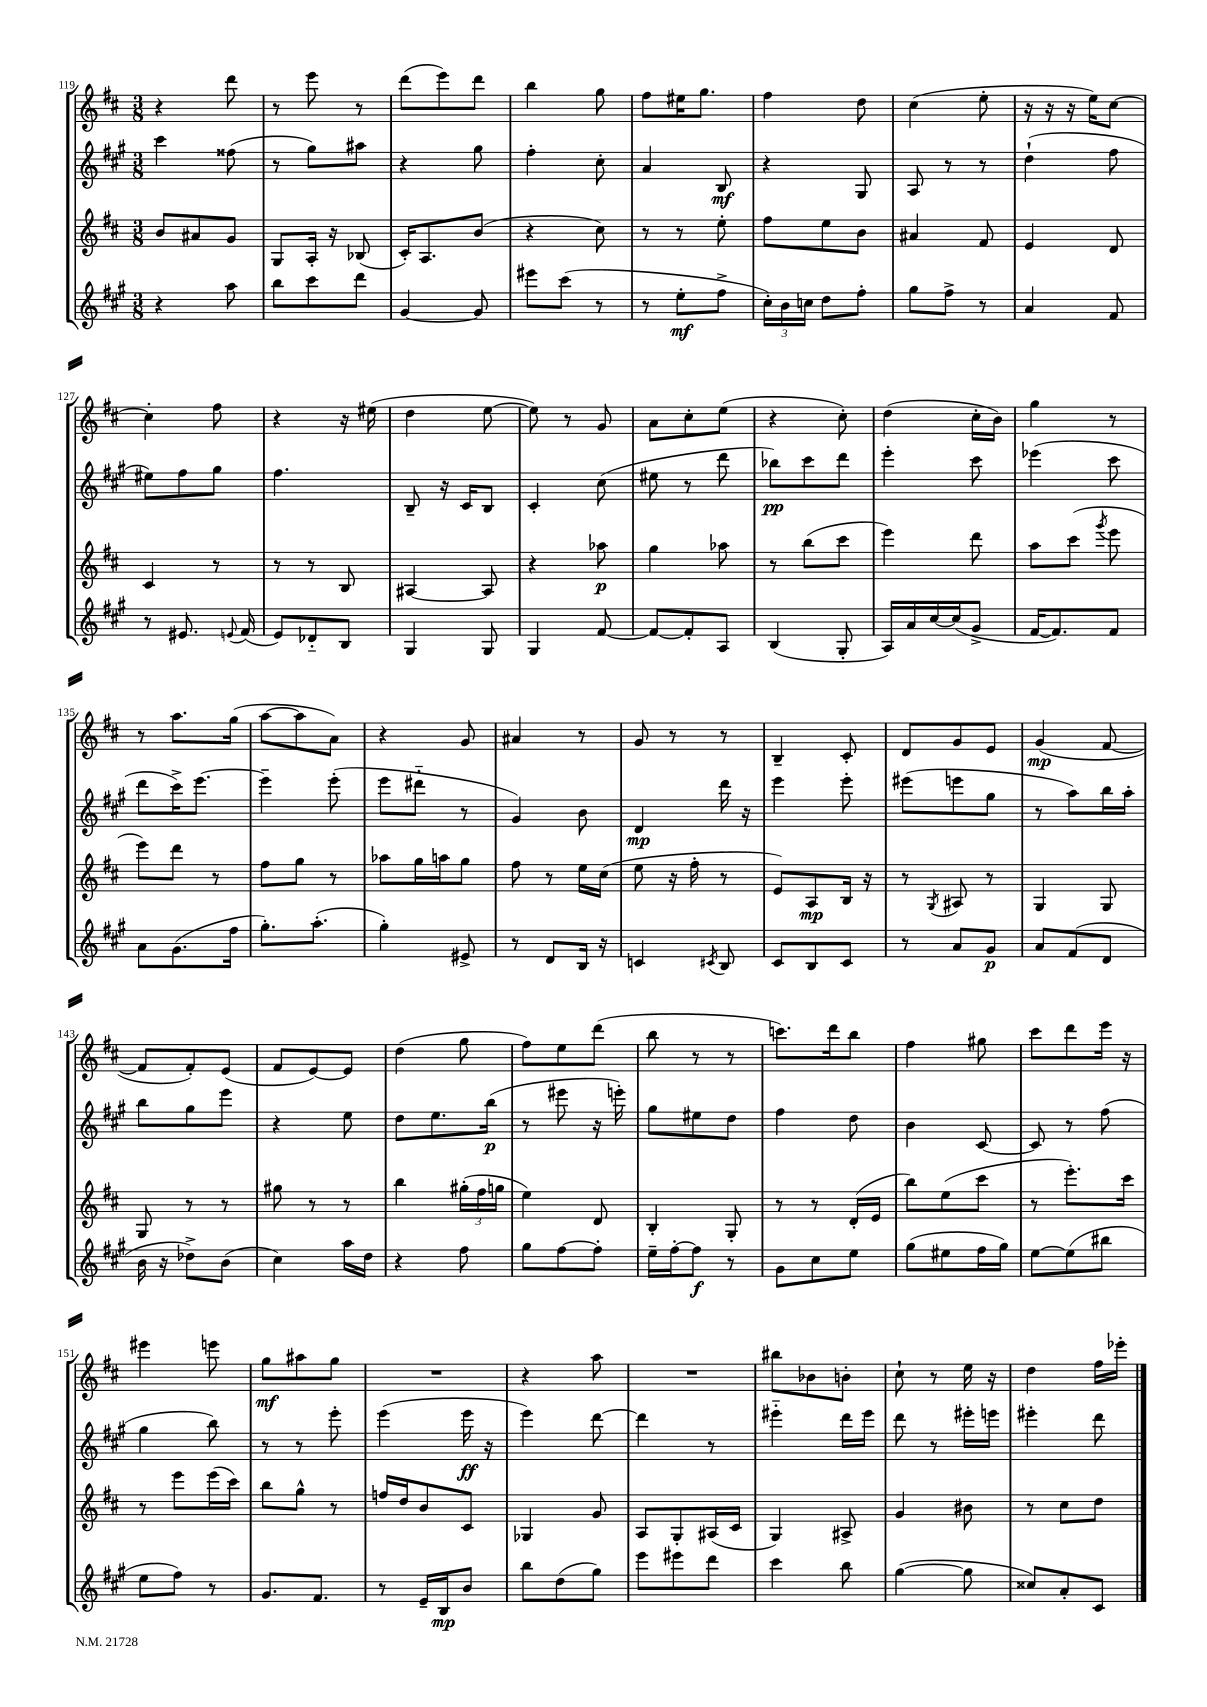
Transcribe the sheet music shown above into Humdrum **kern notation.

**kern	**kern	**kern	**kern
*staff4	*staff3	*staff2	*staff1
*clefG2	*clefG2	*clefG2	*clefG2
*k[f#c#g#]	*k[f#c#]	*k[f#c#g#]	*k[f#c#]
*M3/8	*M3/8	*M3/8	*M3/8
4r	8b	4ccc#	4r
.	8a#	.	.
8aa	8g	(8ff##	8ddd
=	=	=	=
8bb	8G	8r	8r
8ccc#	16A'	8gg#)	8eee
.	16r	.	.
8ddd	(8B-	8aa#	8r
=	=	=	=
[4g#	16c#')	4r	(8ddd
.	8.A	.	.
.	.	.	8eee)
8g#]	(8b	8gg#	8ddd
=	=	=	=
8eee#	4r	4ff#'	4bb
(8ccc#	.	.	.
8r	8cc#)	8cc#'	8gg
=	=	=	=
8r	8r	4a	8ff#
8ee'	8r	.	16ee#
.	.	.	8.gg
8ff#^	8ee'	8B	.
=	=	=	=
24cc#')	8ff#	4r	4ff#
24b	.	.	.
24cc	.	.	.
8dd	8ee	.	.
8ff#'	8b	8G#	8dd
=	=	=	=
8gg#	4a#	8A	(4cc#
8ff#^	.	8r	.
8r	8f#	8r	8ee'
=	=	=	=
4a	4e	(4dd`	16r
.	.	.	16r
.	.	.	16r
.	.	.	16ee)
8f#	8d	8ff#	[8cc#
=	=	=	=
8r	4c#	8ee#)	4cc#']
8.e#	.	8ff#	.
.	8r	8gg#	8ff#
8qqe	.	.	.
(16f#	.	.	.
=	=	=	=
8e)	8r	4.ff#	4r
8d-'~	8r	.	.
8B	8B	.	16r
.	.	.	(16ee#
=	=	=	=
4G#	[4A#	8B~	4dd
.	.	16r	.
.	.	16c#	.
8G#	8A#]	8B	[8ee
=	=	=	=
4G#	4r	4c#'	8ee])
.	.	.	8r
[8f#	8aa-	(8cc#	8g
=	=	=	=
8f#_	4gg	8ee#	8a
8f#']	.	8r	8cc#'
8A	8aa-	8ddd	(8ee
=	=	=	=
(4B	8r	8bb-)	4r
.	(8bb	8ccc#	.
8G#'	8ccc#	8ddd	8cc#')
=	=	=	=
16A)	4eee)	4eee'	(4dd
16a	.	.	.
[16cc#	.	.	.
(16cc#]	.	.	.
8g#^	8ddd	8ccc#	16cc#'
.	.	.	16b)
=	=	=	=
[16f#	8aa	(4eee-	4gg
8.f#])	.	.	.
.	(8ccc#	.	.
.	8qggg	.	.
8f#	8eee	8ccc#	8r
=	=	=	=
8a	8eee)	8ddd	8r
(8.g#	8ddd	16ccc#^)	8.aa
.	.	[8.eee	.
.	8r	.	.
16ff#	.	.	(16gg
=	=	=	=
8.gg#')	8ff#	4eee~]	[8aa
.	8gg	.	8aa]
(8.aa'	.	.	.
.	8r	(8eee'	8a)
=	=	=	=
4gg#')	8aa-	8eee	4r
.	16gg	8ddd#'~	.
.	16aa	.	.
8e#^	8gg	8r	8g
=	=	=	=
8r	8ff#	4g#)	4a#
8d	8r	.	.
16B	16ee	8b	8r
16r	(16cc#	.	.
=	=	=	=
4c	8ee	4d	8g
.	16r	.	8r
.	16ff#'	.	.
8qc#	.	.	.
8B	8r	16ddd	8r
.	.	16r	.
=	=	=	=
8c#	8e)	4eee	4B~
8B	8A	.	.
8c#	16B	8eee'	8c#'
.	16r	.	.
=	=	=	=
8r	8r	(8eee#	8d
.	8qG	.	.
8a	8A#	8eee	8g
8g#	8r	8gg#	8e
=	=	=	=
8a	4G	8r	(4g
(8f#	.	8aa)	.
8d	8G	16bb	[8f#
.	.	16aa'	.
=	=	=	=
16b	8G	8bb	8f#]
16r	.	.	.
8dd-^)	8r	8gg#	8f#')
(8b	8r	8eee	(8e
=	=	=	=
4cc#)	8gg#	4r	8f#
.	8r	.	[8e)
16aa	8r	8ee	8e]
16dd	.	.	.
=	=	=	=
4r	4bb	8dd	(4dd
.	.	8.ee	.
8ff#	(24gg#'	.	8gg
.	24ff#	.	.
.	.	(16bb	.
.	24gg	.	.
=	=	=	=
8gg#	4ee)	8r	8ff#)
[8ff#	.	8eee#	8ee
8ff#']	8d	16r	(8ddd
.	.	16eee')	.
=	=	=	=
16ee~	4B'	8gg#	8bb
[16ff#'	.	.	.
8ff#]	.	8ee#	8r
8r	8G'	8dd	8r
=	=	=	=
8g#	8r	4ff#	8.ccc)
8cc#	8r	.	.
.	.	.	16ddd
8ee	(16d'	8dd	8bb
.	16e	.	.
=	=	=	=
(8gg#	8bb)	4b	4ff#
8ee#	(8ee	.	.
16ff#	8ccc#	[8c#	8gg#
16gg#)	.	.	.
=	=	=	=
[8ee	8r	8c#]	8ccc#
(8ee]	8.eee')	8r	8ddd
8bb#	.	(8ff#	16eee
.	16ccc#	.	16r
=	=	=	=
8ee	8r	4gg#	4eee#
8ff#)	8eee	.	.
8r	(16eee	8bb)	8eee
.	16ccc#)	.	.
=	=	=	=
8.g#	8bb	8r	8gg
.	8gg^^	8r	8aa#
8.f#	.	.	.
.	8r	8eee'	8gg
=	=	=	=
8r	16ff	(4eee	4.r
.	16dd	.	.
16e~	8b	.	.
16B	.	.	.
8b	8c#	16eee	.
.	.	16r	.
=	=	=	=
8bb	4G-	4eee)	4r
(8dd	.	.	.
8gg#)	8g	[8ddd	8aa
=	=	=	=
8eee	8A	4ddd]	4.r
8eee#	8G'	.	.
8ddd	(16A#	8r	.
.	16c#	.	.
=	=	=	=
4ccc#	4G)	4eee#'~	8bb#
.	.	.	8b-
8bb	8A#^	16ddd	8b'
.	.	16eee#	.
=	=	=	=
([4gg#	4g	8ddd	8cc#`
.	.	8r	8r
8gg#]	8b#	16eee#'	16ee
.	.	16eee	16r
=	=	=	=
8cc##)	8r	4eee#'	4dd
8a'	8cc#	.	.
8c#	8dd	8ddd	16ff#
.	.	.	16eee-'
==	==	==	==
*-	*-	*-	*-
